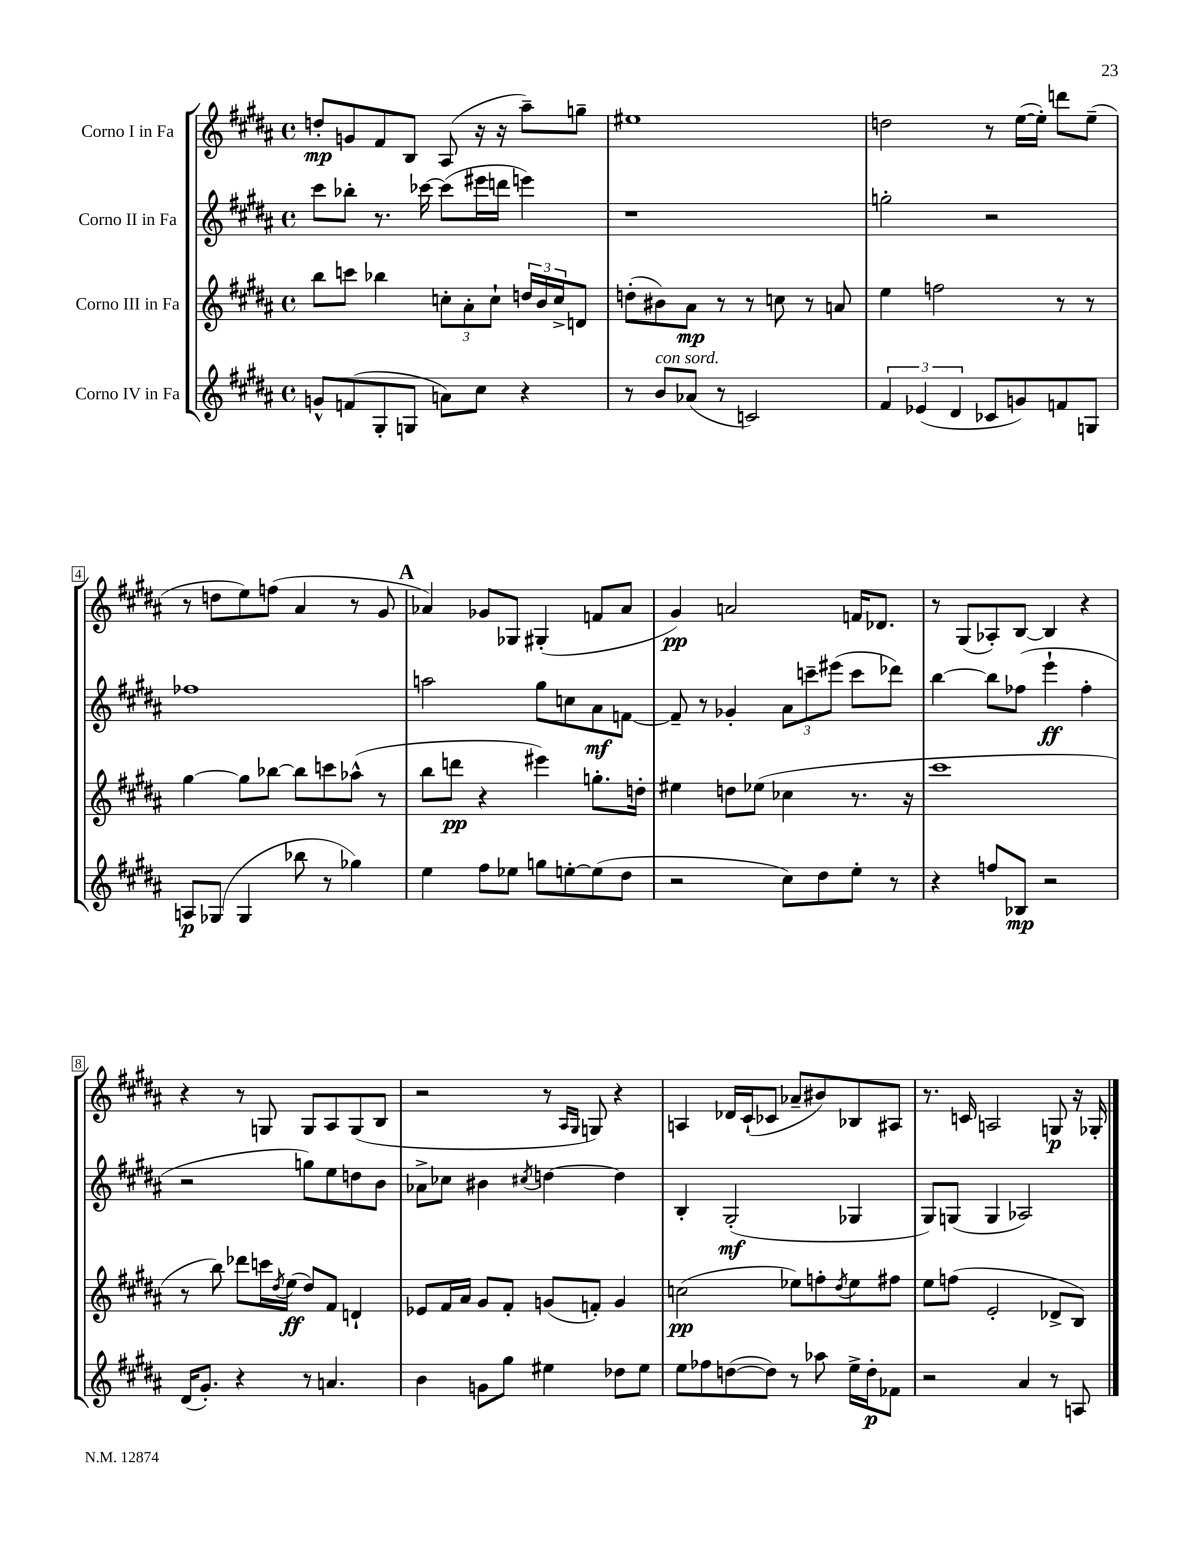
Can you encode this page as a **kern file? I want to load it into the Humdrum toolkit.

**kern	**kern	**kern	**kern
*staff4	*staff3	*staff2	*staff1
*clefG2	*clefG2	*clefG2	*clefG2
*k[f#c#g#d#a#]	*k[f#c#g#d#a#]	*k[f#c#g#d#a#]	*k[f#c#g#d#a#]
*M4/4	*M4/4	*M4/4	*M4/4
*met(c)	*met(c)	*met(c)	*met(c)
8g^^	8bb	8ccc#	8dd'
(8f	8ccc	8bb-'	8g
8G#'	4bb-	8.r	8f#
8G	.	.	8B
.	.	[16ccc-	.
8a)	12cc'	(8ccc-]	(8A#
.	12a#'	.	.
8cc#	.	16eee#	16r
.	12cc`	.	.
.	.	16ddd	16r
4r	24dd	4eee)	8aa#~)
.	24b	.	.
.	24cc^	.	.
.	8d	.	8gg~
=	=	=	=
8r	(8dd'	1r	1ee#
8b	8b#)	.	.
(8a-	8a#	.	.
8r	8r	.	.
2c)	8r	.	.
.	8cc	.	.
.	8r	.	.
.	8a	.	.
=	=	=	=
6f#	4ee	2gg'	2dd
(6e-	.	.	.
.	2ff	.	.
6d#	.	.	.
8c-	.	2r	8r
8g)	.	.	([16ee
.	.	.	16ee'])
8f	8r	.	8ddd
8G	8r	.	(8ee~
=	=	=	=
8A	[4gg#	1ff-	8r
(8G-	.	.	8dd
4G-	8gg#]	.	8ee)
.	[8bb-	.	(8ff
8bb-	8bb-]	.	4a#
8r	8ccc	.	.
4gg-)	(8aa-^^	.	8r
.	8r	.	8g#
=	=	=	=
4ee	8bb	2aa	4a-)
.	8ddd	.	.
8ff#	4r	.	8g-
8ee-	.	.	8G-
8gg	4eee#)	8gg#	(4G#'
[8ee'	.	8cc	.
(8ee]	8.gg'	8a#	8f
8dd#	.	[8f	8a-
.	16dd'	.	.
=	=	=	=
2r	4ee#	8f~]	4g#)
.	.	8r	.
.	8dd	4g-'	2a
.	(8ee-	.	.
8cc#)	4cc-	12a#	.
.	.	12ccc~	.
8dd#	.	.	.
.	.	(12eee#	.
8ee'	8.r	8ccc	16f
.	.	.	8.d-
8r	.	8ddd-)	.
.	16r	.	.
=	=	=	=
4r	1ccc#	[4bb	8r
.	.	.	(8G#
8ff	.	8bb]	8A-')
8B-	.	(8ff-	[8B
2r	.	4eee`	4B]
.	.	4ff-'	4r
=	=	=	=
(16d#	8r	2r	4r
8.g#')	.	.	.
.	8bb)	.	.
4r	8ddd-	.	8r
.	16ccc	.	8G
.	8qdd#	.	.
.	(16ee	.	.
8r	8dd#)	8gg)	8G
4.a	8f#	8ee	8A#
.	4d`	8dd	(8G
.	.	8b	8B
=	=	=	=
4b	8e-	8a-^	2r
.	16f#	8cc-	.
.	16a#	.	.
8g	8g#	4b#	.
8gg#	8f#'	.	.
.	.	8qcc#	.
4ee#	(8g	[4dd	8r
.	.	.	16qqA#
.	.	.	16qqG#
.	8f')	.	8G)
8dd-	4g	4dd]	4r
8ee#	.	.	.
=	=	=	=
8ee	(2cc	4B'	4A
8ff-	.	.	.
([8dd	.	(2G#'	16d-
.	.	.	(16c#`
8dd])	.	.	8c-
8r	8ee-)	.	8a-~
8aa-	8ff'	.	8b#)
.	8qdd#	.	.
16ee^	8ee-	4G-	8B-
16dd'	.	.	.
8f-	8ff#	.	8A#
=	=	=	=
2r	8ee	8G#)	8.r
.	(8ff	(8G	.
.	.	.	16c
.	2e'	4G	2A
4a#	.	2A-)	.
8r	8d-^	.	8G
8A	8B)	.	16r
.	.	.	16G-'
==	==	==	==
*-	*-	*-	*-
